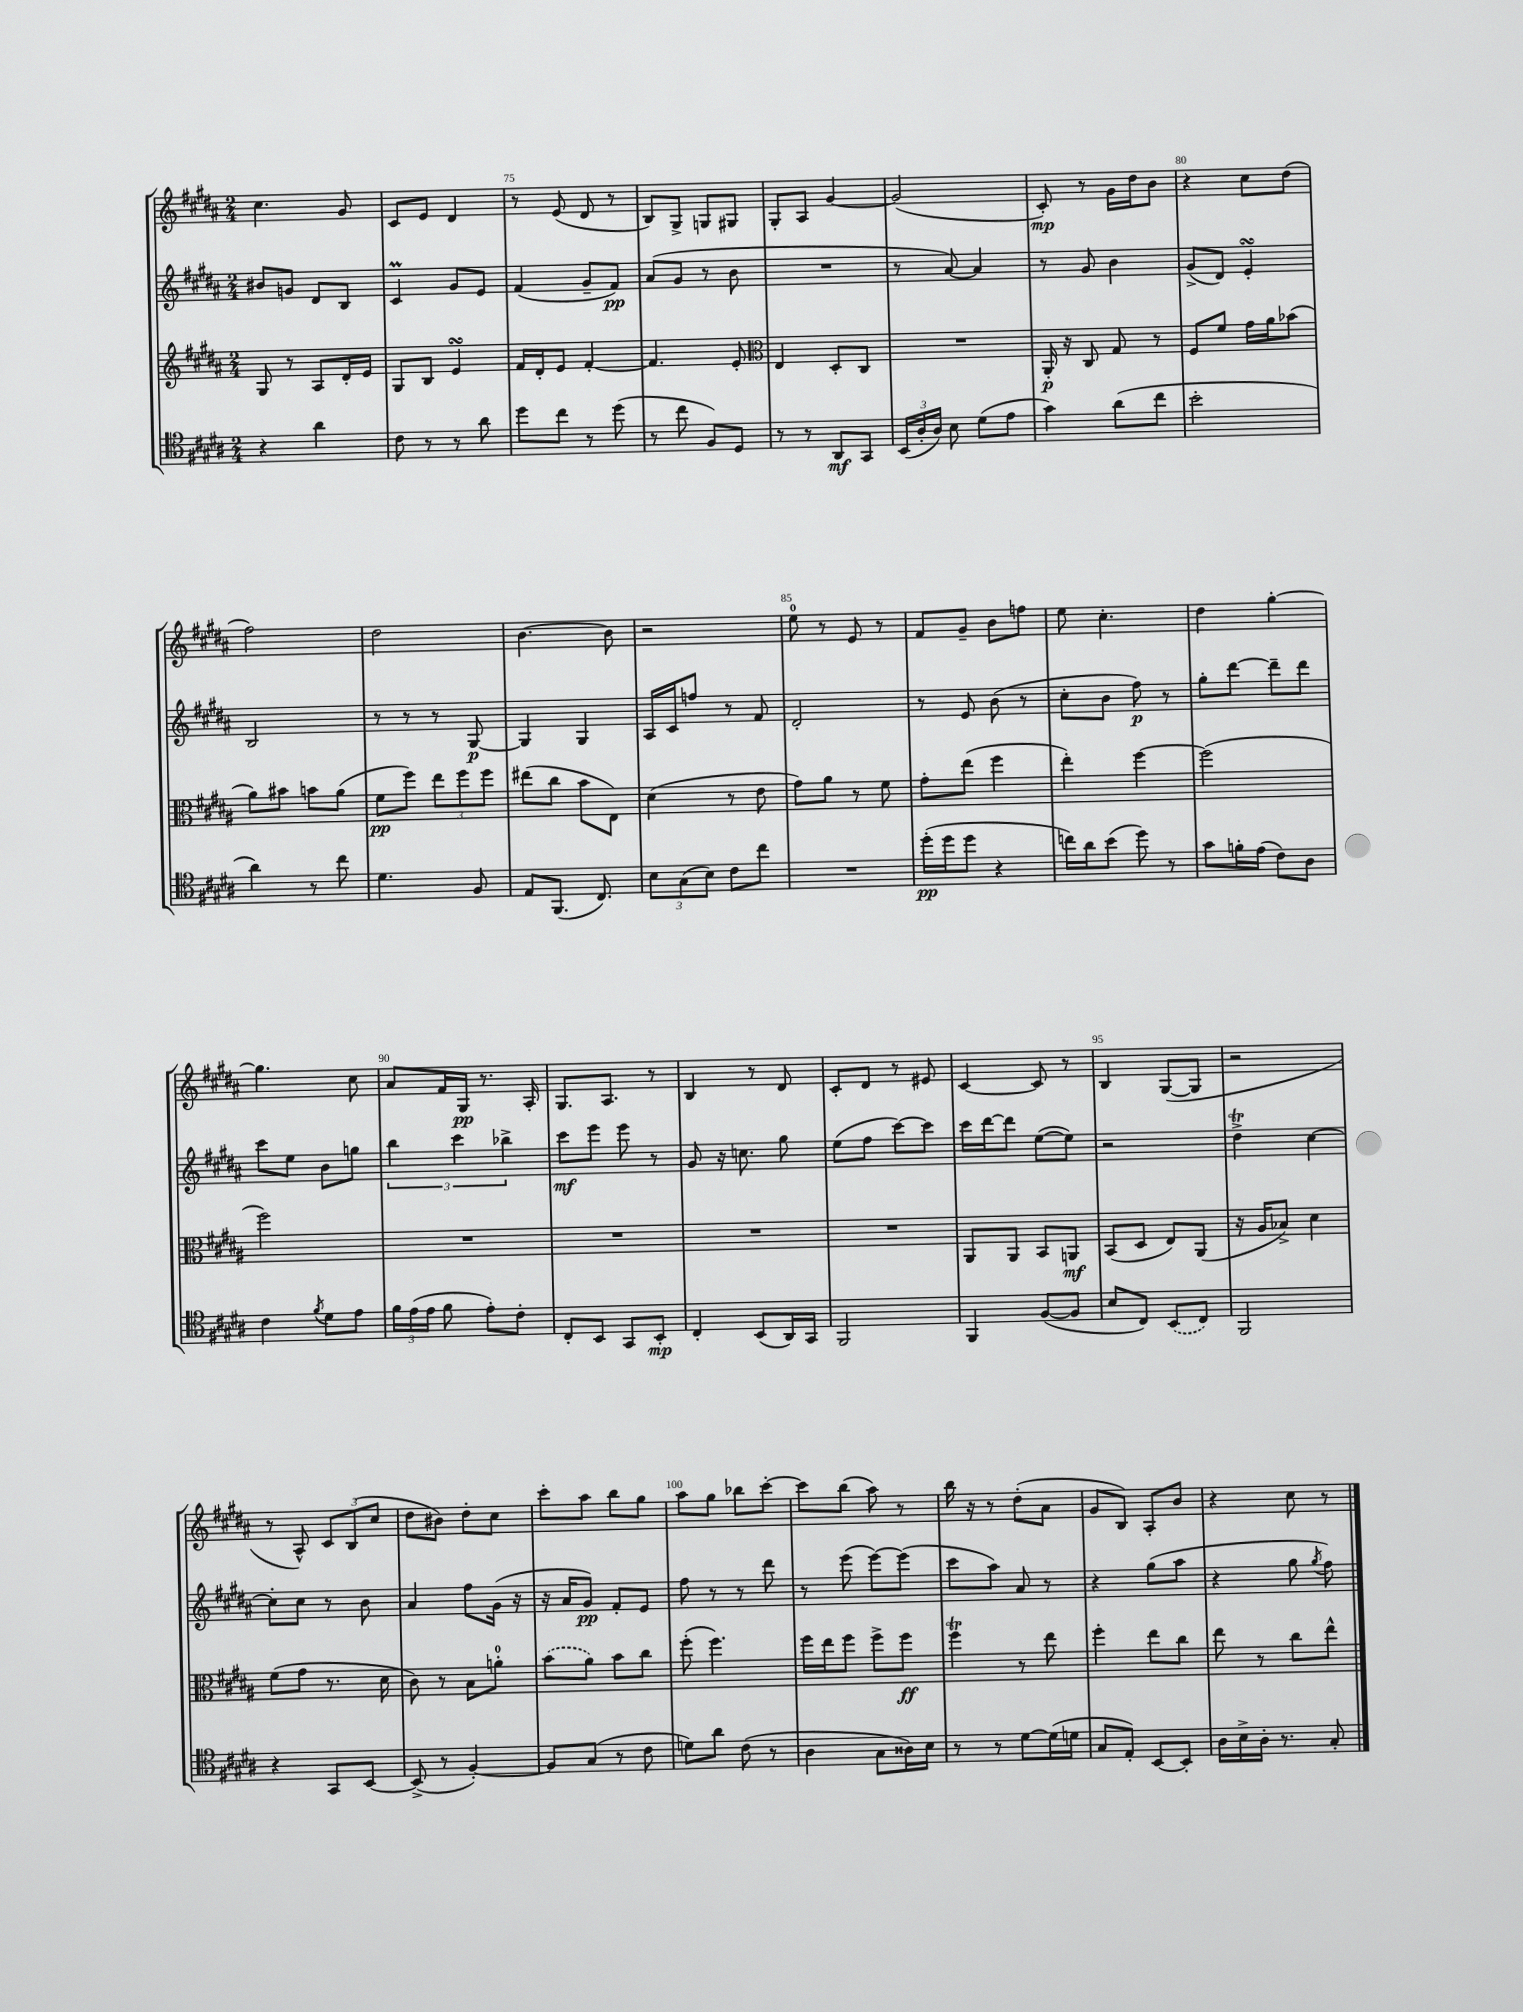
<<
\new StaffGroup <<
\new Staff = "s0" {
    \clef treble \key b \major \numericTimeSignature \time 2/4
    \autoBeamOff cis''4. gis'8 |
    cis'8[ e'8] dis'4 |
    r8 e'8( dis'8 r8 |
    b8[) gis8]-> g8[ gis8] |
    gis8[-. ais8] gis'4~ |
    gis'2( |
    cis'8-.\mp) r8 gis'16[ dis''16 b'8] |
    r4 cis''8[ dis''8]( |
    fis''2) |
    dis''2 |
    b'4.~ b'8 |
    r2 |
    e''8-0 r8 e'8 r8 |
    fis'8[ gis'8]-- b'8[ f''8] |
    e''8 cis''4.-. |
    dis''4 gis''4~-. |
    gis''4. cis''8 |
    ais'8[ fis'16 gis16]\pp r8. ais16-. |
    gis8.[ ais8.] r8 |
    b4 r8 dis'8 |
    cis'8[-. dis'8] r8 eis'8 |
    cis'4~ cis'8 r8 |
    b4 gis8[~( gis8] |
    r2 |
    r8 ais8-^) \tuplet 3/2 { cis'8[ b8( cis''8] } |
    dis''8[ bis'8]) dis''8[-. cis''8] |
    cis'''8[-. ais''8] b''8[ gis''8] |
    ais''8[ gis''8] bes''8[ cis'''8]~-. |
    cis'''8[ b''8]( ais''8) r8 |
    b''16 r16 r8 dis''8[-.( ais'8] |
    gis'8[ b8]) ais8[-. b'8] |
    r4 cis''8 r8 \bar "|." |
}
\new Staff = "s1" {
    \clef treble \key b \major \numericTimeSignature \time 2/4
    \autoBeamOff bis'8[ g'8] dis'8[ b8] |
    cis'4\prall gis'8[ e'8] |
    fis'4( gis'8[-- fis'8]\pp) |
    ais'8[( gis'8] r8 b'8 |
    R2 |
    r8 ais'8~) ais'4 |
    r8 gis'8 b'4 |
    gis'8[->( dis'8]) e'4-.\turn |
    b2 |
    r8 r8 r8 gis8~\p |
    gis4 gis4 |
    ais16[ cis'16 f''8] r8 fis'8 |
    dis'2-. |
    r8 e'8 b'8( r8 |
    cis''8[-. b'8] fis''8\p) r8 |
    gis''8[-. dis'''8]~ dis'''8[-- dis'''8] |
    cis'''8[ e''8] b'8[ g''8] |
    \tuplet 3/2 { b''4 cis'''4 bes''4-> } |
    cis'''8[\mf e'''8] e'''8 r8 |
    gis'8 r16 c''8. gis''8 |
    e''8[( fis''8] cis'''8[~) cis'''8] |
    cis'''16[ dis'''16~ dis'''8] e''8[~( e''8]) |
    r2 |
    dis''4->\trill cis''4~ |
    cis''8[-. cis''8] r8 b'8 |
    ais'4 fis''8[ gis'16]( r16 |
    r16 ais'16[ gis'8]\pp) fis'8[-. e'8] |
    fis''8 r8 r8 dis'''8 |
    r8 e'''8( e'''8[~) e'''8]( |
    cis'''8[ ais''8]) ais'8 r8 |
    r4 gis''8[( ais''8] |
    r4 gis''8 \acciaccatura { gis''8 } fis''8) \bar "|." |
}
\new Staff = "s2" {
    \clef treble \key b \major \numericTimeSignature \time 2/4
    \autoBeamOff gis8 r8 ais8[ dis'16-. e'16] |
    gis8[ b8] e'4\turn |
    fis'16[ dis'16-. e'8] fis'4~-. |
    fis'4. e'8-. |
    \clef alto e4 dis8[-. cis8] |
    R2 |
    ais,16-.\p r16 cis8 gis8 r8 |
    fis8[ fis'8] gis'16[ ais'16 bes'8]( |
    ais'8[) bis'8] b'8[ ais'8]( |
    fis'8[\pp fis''8]) \tuplet 3/2 { e''8[ fis''8 fis''8] } |
    eis''8[( cis''8] b'8[ e8]) |
    dis'4( r8 e'8 |
    gis'8[) ais'8] r8 fis'8 |
    gis'8[-. e''8]( fis''4 |
    e''4-.) fis''4~ |
    fis''2( |
    fis''2) |
    R2 |
    R2 |
    R2 |
    R2 |
    ais,8[ ais,8] b,8[ a,8]\mf |
    b,8[( dis8] e8[) ais,8]( |
    r16 ais16[ bes8]->) dis'4 |
    fis'8[( gis'8] r8. dis'16 |
    cis'8) r8 b8[ a'8]-0-. |
    \once \slurDashed b'8[( ais'8]) b'8[ cis''8] |
    fis''8-.( fis''4.) |
    fis''16[ e''16 fis''8] fis''8[-> fis''8]\ff |
    fis''4\trill r8 e''8 |
    fis''4-. e''8[ cis''8] |
    e''8 r8 cis''8[ e''8]-^ \bar "|." |
}
\new Staff = "s3" {
    \clef tenor \key b \major \numericTimeSignature \time 2/4
    \autoBeamOff r4 ais'4 |
    cis'8 r8 r8 ais'8 |
    dis''8[ cis''8] r8 dis''8( |
    r8 cis''8 fis8[) dis8] |
    r8 r8 ais,8[\mf gis,8] |
    \tuplet 3/2 { b,16[( ais16-. ais16]) } b8 dis'8[( e'8] |
    gis'4) ais'8[( cis''8] |
    b'2-. |
    ais'4) r8 cis''8 |
    dis'4. fis8 |
    e8[ fis,8.]( cis8.) |
    \tuplet 3/2 { b8[ gis8( b8]) } cis'8[ cis''8] |
    R2 |
    dis''16[-.\pp( dis''16 dis''8] r4 |
    c''16[) ais'16 b'8]( dis''8) r8 |
    gis'8[ f'16-. e'16]( cis'8[) ais8] |
    cis'4 \acciaccatura { fis'8 } dis'8[ e'8] |
    \tuplet 3/2 { fis'16[ e'16( e'16] } fis'8 e'8[-.) cis'8]-. |
    cis8[-. b,8] gis,8[ b,8]-.\mp |
    cis4-. b,8[( ais,16) gis,16] |
    fis,2 |
    fis,4 fis8[~( fis8] |
    b8[ cis8]) \once \slurDashed b,8[( cis8]) |
    fis,2 |
    r4 gis,8[ b,8]~ |
    b,8->( r8 fis4~-.) |
    fis8[ gis8]( r8 cis'8 |
    d'8[) ais'8] cis'8( r8 |
    ais4 gis8[ aisis16) b16] |
    r8 r8 dis'8[~ dis'16( d'16] |
    gis8[ e8]-.) b,8[~ b,8]-. |
    ais16[ b16-> ais16]-. r8. gis8-. \bar "|." |
}
>>
>>
\layout { \context { \Score currentBarNumber = #73 \override BarNumber.break-visibility = ##(#f #t #t) barNumberVisibility = #(every-nth-bar-number-visible 5) } }
